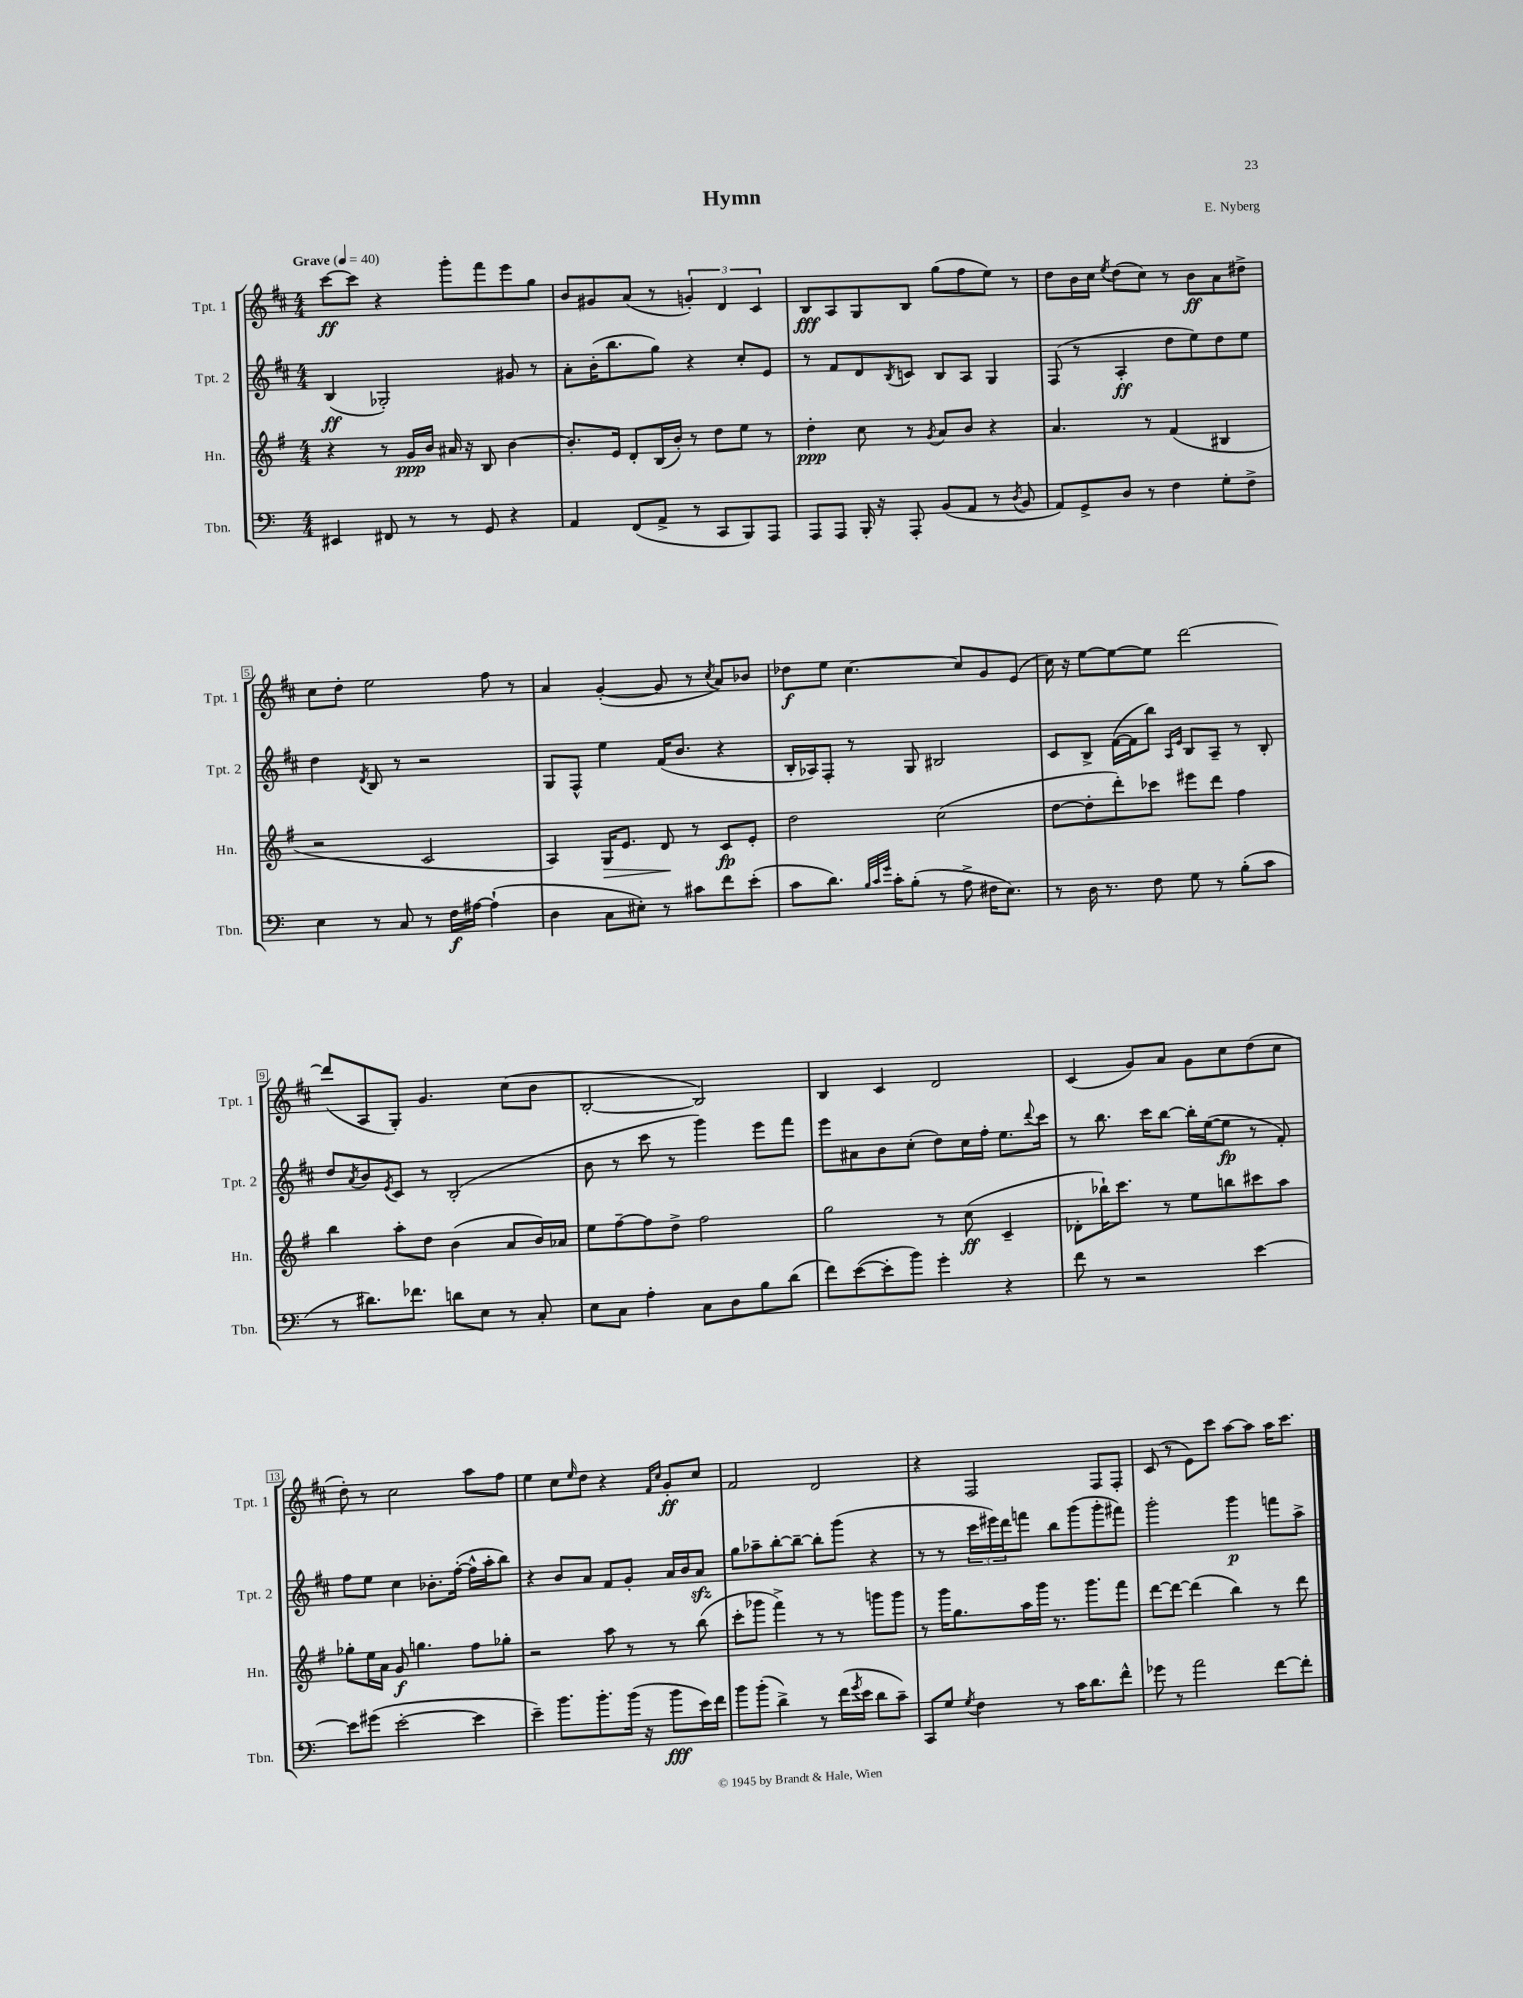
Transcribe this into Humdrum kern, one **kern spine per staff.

**kern	**kern	**kern	**kern
*staff4	*staff3	*staff2	*staff1
*clefF4	*clefG2	*clefG2	*clefG2
*k[]	*k[f#]	*k[f#c#]	*k[f#c#]
*M4/4	*M4/4	*M4/4	*M4/4
*MM40	*MM40	*MM40	*MM40
4EE#	4r	(4B	[8ccc#
.	.	.	8ccc#]
8FF#	8r	2G-')	4r
8r	16g	.	.
.	16b	.	.
8r	16a#	.	8ggg'
.	16r	.	.
8GG	8B	.	8fff#
4r	[4b	8g#	8eee
.	.	8r	8gg
=	=	=	=
4AA	8.b']	8a'	8b
.	.	(16b'	8g#
.	16e	8.bb	.
(8FF	8d'	.	(8a
8AA^	(16B	8gg)	8r
.	16b')	.	.
8r	8r	4r	6g')
8CC	8dd	.	.
.	.	.	6d
8BBB)	8ee	8cc#'	.
.	.	.	6c#
8AAA	8r	8e	.
=	=	=	=
8AAA	4dd'	8r	8B
8AAA	.	8f#	8A
16BBB'	8cc	8d	8G
16r	.	.	.
.	.	8qB	.
8AAA'	8r	8c	8B
.	8qg	.	.
(8BB	8a	8B	(8gg
8AA	8b	8A	8ff#
8r	4r	4G	8ee)
8qD	.	.	.
8BB	.	.	8r
=	=	=	=
8AA)	4.a	(8F#	8dd
8GG^	.	8r	16b
.	.	.	16cc#
.	.	.	8qee
8D	.	4A'	(8dd
8r	8r	.	8cc#)
4F	(4f#	8dd	8r
.	.	8ee)	8b
8G'	4B#	8dd	8a
8F^	.	8ee	8dd#^
=	=	=	=
4E	2r	4dd	8cc#
.	.	.	8dd'
.	.	8qd	.
8r	.	8B	2ee
8C	.	8r	.
8r	2c	2r	.
16F	.	.	.
[16A#	.	.	.
(4A#`]	.	.	8ff#
.	.	.	8r
=	=	=	=
4D	4A)	8G	4a
.	.	8F#^^	.
8C	16G	4ee	([4g'
.	8.e	.	.
8E#')	.	.	.
8r	8d	(16f#	8g]
.	.	8.b	.
8c#	8r	.	8r
.	.	.	8qcc#
8f	8c	4r	8a)
(8e'	8e'	.	8b-
=	=	=	=
8c	2dd	16B'	8dd-
.	.	16A-)	.
8.d)	.	8F#'	8ee
.	.	8r	[4.cc#
32qqB	.	.	.
32qqc	.	.	.
32qqg	.	.	.
16c'	.	.	.
(8B'	.	8G	.
8r	(2cc	2B#	.
8A^	.	.	8cc#]
16F#	.	.	8g
8.E)	.	.	.
.	.	.	(8e
=	=	=	=
8r	[8dd	8c#	16cc#)
.	.	.	16r
16D	8dd']	8B^	[8ee
8.r	.	.	.
.	8ddd')	([16f#	8ee_
.	.	16f#]	.
8F	8ccc-	8bb)	8ee]
.	.	16qqA	.
.	.	16qqe	.
8G	8eee#	8B	[2ddd
8r	8ddd	8A~	.
(8B'	4ff#	8r	.
8c	.	8B'	.
=	=	=	=
8r	4bb	8dd	(8ddd]
.	.	8qa	.
8.d#)	.	8b	8A
.	.	8qe	.
.	8aa'	8c#	8G')
8.f-	.	.	.
.	8dd	8r	4.g
8d	(4b	(2B'	.
8E	.	.	.
8r	8a	.	(8cc#
8C'	16b)	.	8b
.	16a-	.	.
=	=	=	=
8E	8ee	8b	[2B'
8C	[8ff#~	8r	.
4A'	8ff#]	8ccc#	.
.	8dd^	8r	.
8C	2ff#	4ggg)	2B])
8D	.	.	.
8B	.	8eee	.
(8d	.	8fff#	.
=	=	=	=
8f)	2gg	8eee	4B
([8e	.	8a#	.
8e']	.	8b	4c#
8b)	.	(8cc#'	.
4g'	8r	8dd)	2d
.	(8cc	16cc#	.
.	.	16ff#'	.
4r	4c~	8.ee	.
.	.	8qqddd	.
.	.	16ccc#	.
=	=	=	=
8f	8d-'	8r	(4c#
8r	16bb-`)	8.bb	.
.	8.ccc	.	.
2r	.	.	8g)
.	.	16ccc#	.
.	8r	[8bb	8a
.	8ee	16bb']	8g
.	.	([16ee	.
.	8bb	8ee]	8cc#
[4e	8ccc#	8r	(8dd
.	8aa	8f#')	8cc#
=	=	=	=
8e]	8gg-'	8ff#	8dd')
(8g#	16ee	8ee	8r
.	16a	.	.
[2e'	8g	4cc#	2cc#
.	4.gg	.	.
.	.	8.b-'	.
.	.	([16ff#'	.
4e]	8ff#	16ff#^^]	8aa
.	.	16aa'	.
.	8gg-'	8bb)	8ff#
=	=	=	=
4e~)	2r	4r	4ee
8.b	.	8b	8cc#
.	.	.	16qqee
.	.	8a	8dd
8.b'	.	.	.
.	8aa	8f#	4r
(16b	8r	8g'	.
16r	.	.	.
.	.	.	16qqf#
.	.	.	16qqcc#
8b	8r	16a	8g'
.	.	16b	.
16e)	(8bb	8a	8cc#
16f	.	.	.
=	=	=	=
8b	8ccc'	8gg	2f#
(8b'	8ggg-	8aa-~	.
4d^)	4fff#^)	[8bb'	.
.	.	8bb~_	.
8r	8r	8bb']	2d
(16f	8r	(8ggg	.
8qg	.	.	.
16e	.	.	.
8d	8ggg	4r	.
8c~)	8ggg	.	.
=	=	=	=
8CC	8r	8r	4r
8G	16ggg	8r	.
.	8.gg	.	.
8qG	.	.	.
4F	.	24ccc#	2F#
.	.	24eee#)	.
.	.	24ddd	.
.	16aa	8fff	.
.	16ggg	.	.
8r	8.r	8bb	.
16c	.	(8ggg	.
8.d	8.ggg	.	.
.	.	8ggg'	8F#
8f^^	8fff#	8fff#)	8F#'
=	=	=	=
8g-	[8ddd	2ggg'	(8c#
8r	8ddd_	.	8r
2a	(4ddd]	.	8e)
.	.	.	8ccc#
.	4bb)	4ggg	[8aa
.	.	.	8aa]
[8f	8r	8fff	16aa
.	.	.	8.ccc#
8f']	8ddd	8aa^	.
==	==	==	==
*-	*-	*-	*-
